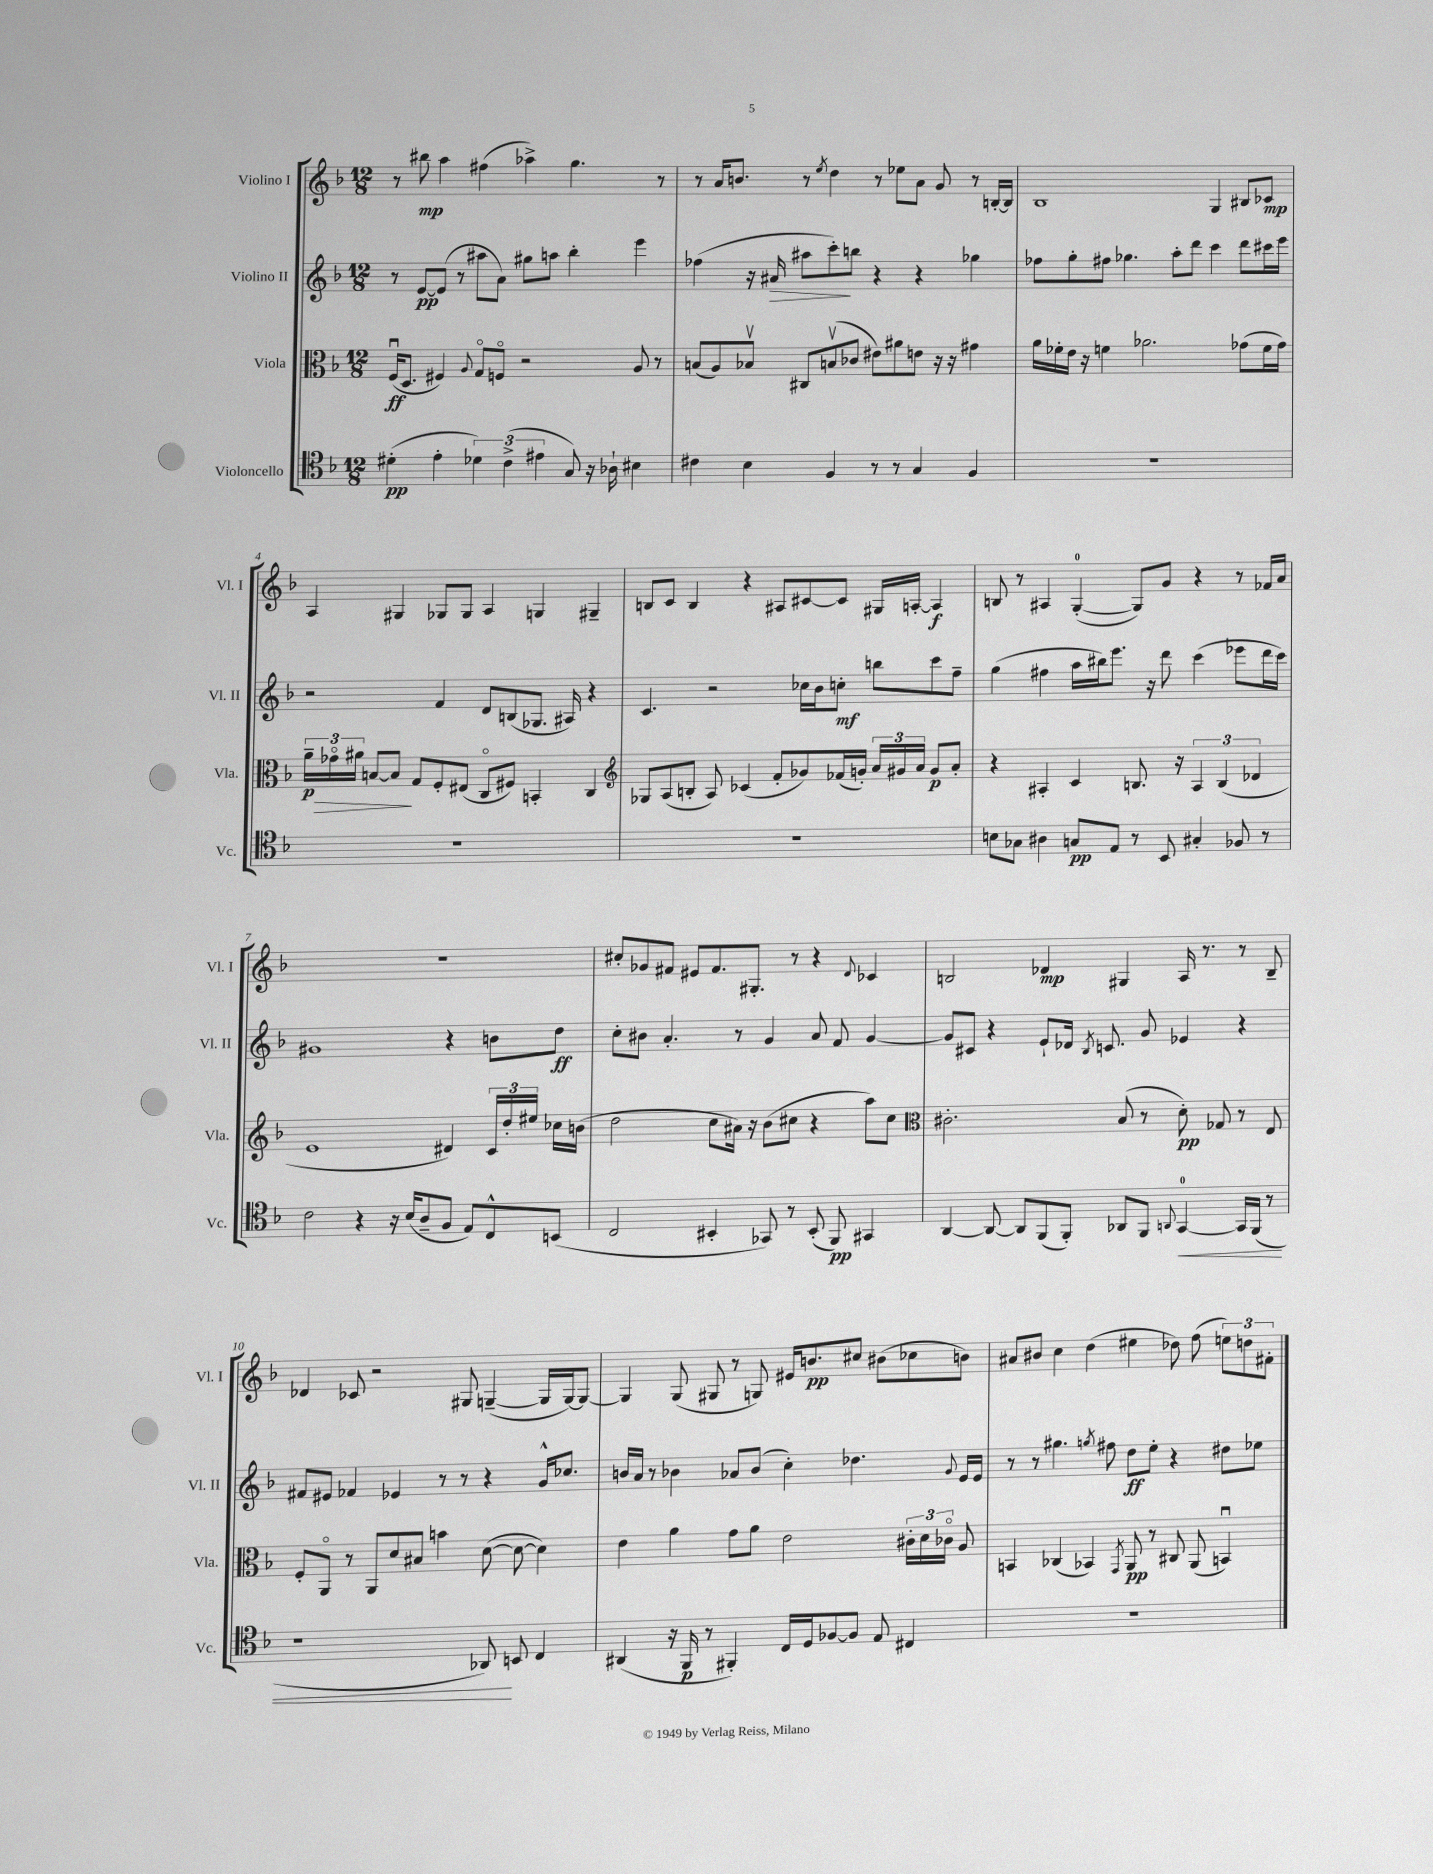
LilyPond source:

<<
\new StaffGroup <<
\new Staff = "s0" \with { instrumentName = "Violino I" shortInstrumentName = "Vl. I" } {
    \clef treble \key f \major \numericTimeSignature \time 12/8
    \autoBeamOff r8 bis''8\mp a''4 fis''4( aes''4->) g''4. r8 |
    r8 a'16[ b'8.] r8 \acciaccatura { e''8 } d''4 r8 ees''8[ a'8] g'8 r8 b16[~-. b16] |
    bes1 g4 bis8[ ces'8]\mp |
    a4 gis4 ges8[ ges8] a4 g4 gis4-- |
    b8[ c'8] b4 r4 ais8[ cis'8~ cis'8] gis16[ a16]~-. a4\f |
    b8 r8 ais4 g4-0~-.( g8[) g'8] r4 r8 fes'16[ a'16] |
    R1. |
    cis''8[-. ges'8 fis'8] eis'8[ fis'8. gis8.]-. r8 r4 \appoggiatura { d'8 } ces'4 |
    b2 des'4\mp gis4 a16 r8. r8 b8-- |
    des'4 ces'8 r2 gis8 g4~--( g16[ g16~) g8]~ |
    g4 g8( gis8 r8 g8) eis'16[ b'8.\pp cis''8] bis'8[( ces''8 b'8]) |
    ais'8[ bis'8] c''4 d''4( eis''4 des''8) f''8( \tuplet 3/2 { e''8[) d''8 fis'8]-. } \bar "|." |
}
\new Staff = "s1" \with { instrumentName = "Violino II" shortInstrumentName = "Vl. II" } {
    \clef treble \key f \major \numericTimeSignature \time 12/8
    \autoBeamOff r8 e'8[~\pp e'8]( r8 ais''8[ a'8]) gis''8[ a''8] bes''4-. e'''4 |
    fes''4( r16 ais'16\> ais''8[ c'''8-.\!) b''8] r4 r4 ges''4 |
    fes''8[ g''8-. fis''8] ges''4. a''8[-. d'''8] c'''4 d'''8[ cis'''16 e'''16] |
    r2 f'4 d'8[ b8( ges8.] ais16) r4 |
    c'4. r2 ces''16[ bes'16 c''8]-.\mf b''8[ c'''8 f''8]-- |
    g''4( fis''4 a''16[ bis''16) e'''8.] r16 d'''8 c'''4( ees'''8[ d'''16 c'''16]) |
    gis'1 r4 b'8[ d''8]\ff |
    c''8[-. bis'8] a'4.-. r8 g'4 a'8 f'8 g'4~ |
    g'8[ cis'8] r4 e'8[-! des'16] \acciaccatura { bes8 } c'8. g'8 ees'4 r4 |
    fis'8[ eis'8] fes'4 ees'4 r8 r8 r4 g'16[-^ ces''8.] |
    b'16[ a'16] r8 bes'4 aes'8[ bes'8]( c''4-.) des''4. \appoggiatura { g'8 } e'16[ e'16] |
    r8 r8 gis''4. \acciaccatura { g''8 } fis''8 d''8[\ff e''8]-. r4 dis''8[ ees''8] \bar "|." |
}
\new Staff = "s2" \with { instrumentName = "Viola" shortInstrumentName = "Vla." } {
    \clef alto \key f \major \numericTimeSignature \time 12/8
    \autoBeamOff f16[\downbow\ff( d8.] fis4) \appoggiatura { a8 } g8[\flageolet f8]\flageolet r2 a8 r8 |
    b8[( a8) bes8]\upbow cis8[ b8\upbow( ces'8] eis'8[) ais'8 e'8] r16 r16 gis'4 |
    a'16[ fes'16-. e'16] r16 f'4 aes'2. ges'8[( f'16 ges'16]) |
    \tuplet 3/2 { a'16[--\p ges'16\flageolet\> ais'16] } b8[~ b8]\! g8[ f8-. eis8]( c8[\flageolet fis8]) b,4-. c4 |
    \clef treble ges8[ a8( b8]-. a8) ces'4( f'8[-. ges'8) fes'16( g'16]-.) \tuplet 3/2 { a'16[ gis'16 a'16] } gis'8[\p a'8]-. |
    r4 ais4-. c'4 b8. r16 \tuplet 3/2 { ais4 b4( des'4 } |
    e'1 dis'4) \tuplet 3/2 { c'16[ d''16-. eis''16] } ces''16[ b'16]( |
    d''2 c''8[ ais'16]) r16 bes'8[( cis''8] r4 a''8[) cis''8] |
    \clef alto cis'2.-. bes8( r8 d'8-.\pp) ges8 r8 e8 |
    f8[-. a,8]\flageolet r8 a,8[ d'8 bis8] b'4 d'8~( d'8~ d'4) |
    e'4 a'4 g'8[ a'8] e'2 \tuplet 3/2 { cis'16[-. d'16 ces'16]\flageolet } a8 |
    b,4 ces4( bes,4) \acciaccatura { g,8 } a,8\pp r8 cis8 a,8( b,4\downbow) \bar "|." |
}
\new Staff = "s3" \with { instrumentName = "Violoncello" shortInstrumentName = "Vc." } {
    \clef tenor \key f \major \numericTimeSignature \time 12/8
    \autoBeamOff dis'4-.\pp( e'4-. \tuplet 3/2 { des'4) c'4->( eis'4 } g8) r16 aes16-! bis4 |
    cis'4 bes4 f4 r8 r8 g4 f4 |
    R1. |
    R1. |
    R1. |
    b8[ ges8] ais4 g8[\pp e8] r8 bes,8 gis4-. fes8 r8 |
    c'2 r4 r16 bes16[( a8-- f8] e8[) c8-^ b,8]( |
    c2 bis,4-. ges,8) r8 bis,8-.( f,8\pp) gis,4 |
    a,4~ a,8~ a,8[ f,8( f,8]-.) aes,8[ f,8] \appoggiatura { a,8 } g,4-0~\< g,16[ f,16]( r8 |
    r1 aes,8\!) b,8 c4 |
    ais,4( r16 f,16\p r8 fis,4-.) c16[ d16 fes8~ fes8] e8 cis4 |
    R1. \bar "|." |
}
>>
>>
